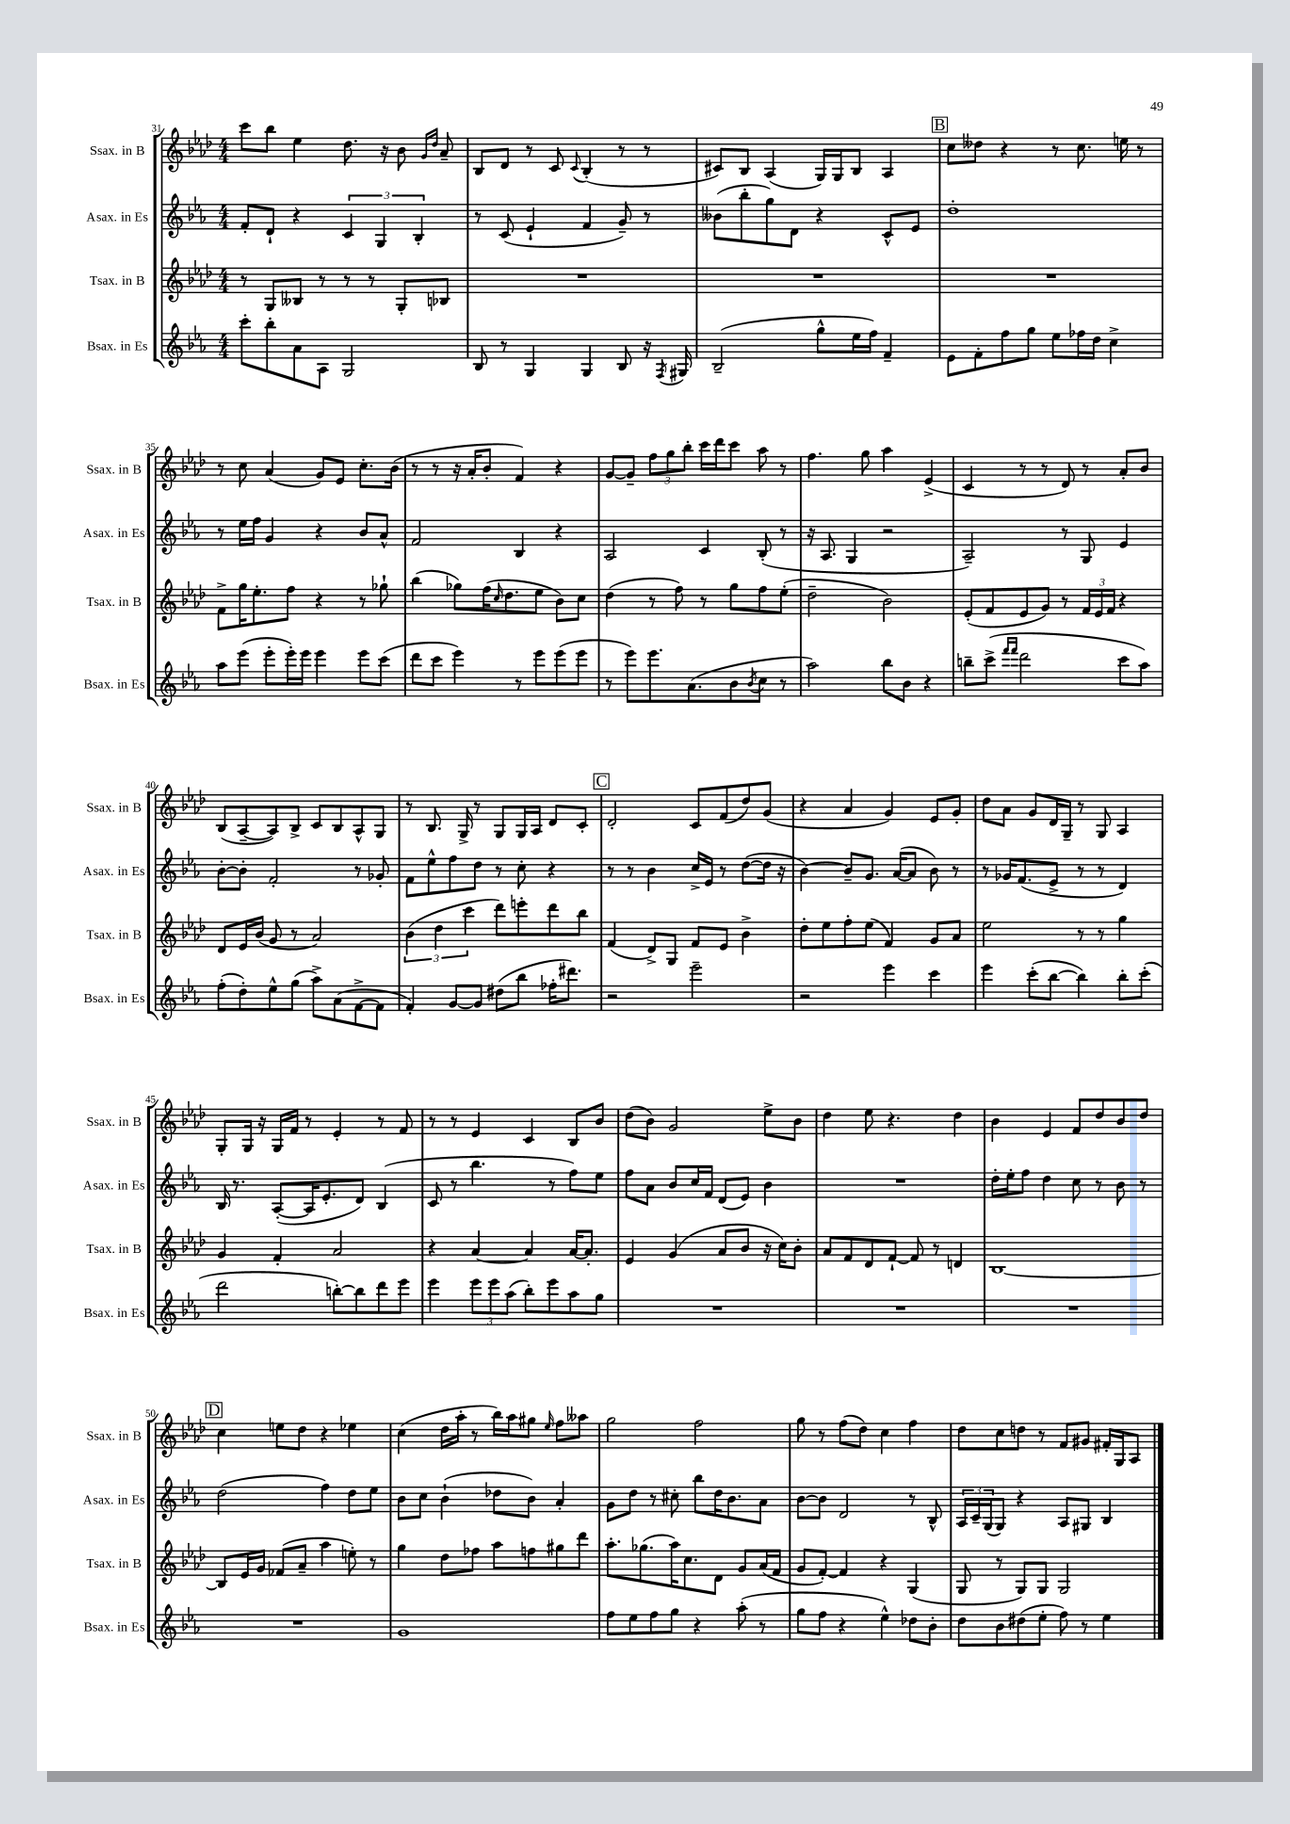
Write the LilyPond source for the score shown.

<<
\new StaffGroup <<
\new Staff = "s0" \with { instrumentName = "Ssax. in B" shortInstrumentName = "Ssax. in B" } {
    \clef treble \key aes \major \numericTimeSignature \time 4/4
    c'''8 bes''8 ees''4 des''8. r16 bes'8 \grace { g'16 des''16 } aes'8-- |
    bes8 des'8 r8 c'8 \appoggiatura { c'8 } bes4-.( r8 r8 |
    cis'8) bes8 aes4( g16) g16 bes8 aes4 |
    \mark \markup { \box "B" } c''8 deses''8 r4 r8 c''8. e''16 r8 |
    r8 c''8 aes'4( g'8) ees'8 c''8.-. bes'16( |
    r8 r8 r16 aes'16-. bes'8-. f'4) r4 |
    g'8~ g'8-- \tuplet 3/2 { f''8 g''8 bes''8-. } c'''16 des'''16 c'''8 aes''8 r8 |
    f''4. g''8 aes''4 ees'4->( |
    c'4 r8 r8 des'8) r8 aes'8-. bes'8 |
    bes8( aes8~-- aes8) bes8-> c'8 bes8 aes8-^ g8 |
    r8 bes8. g16-> r8 g8 g16 aes16 des'8 c'8-. |
    \mark \markup { \box "C" } des'2-. c'8 f'8( des''8) g'8( |
    r4 aes'4 g'4) ees'8 g'8-. |
    des''8 aes'8 g'8 des'16 g16-- r8 g8 aes4 |
    g8-. g16 r16 g16 f'16 r8 ees'4-. r8 f'8 |
    r8 r8 ees'4 c'4 bes8 bes'8 |
    des''8( bes'8) g'2 ees''8-> bes'8 |
    des''4 ees''8 r4. des''4 |
    bes'4 ees'4 f'8 des''8 bes'8 des''8 |
    \mark \markup { \box "D" } c''4 e''8 des''8 r4 ees''4 |
    c''4( des''16 aes''16-. r8 bes''16) aes''16 gis''8 \grace { ees''16 } f''8 aeses''8 |
    g''2 f''2 |
    g''8 r8 f''8( des''8) c''4 f''4 |
    des''8 c''8 d''8 r8 f'8 gis'8 fis'16-. g16 aes8 \bar "|." |
}
\new Staff = "s1" \with { instrumentName = "Asax. in Es" shortInstrumentName = "Asax. in Es" } {
    \clef treble \key ees \major \numericTimeSignature \time 4/4
    f'8-. d'8-! r4 \tuplet 3/2 { c'4 g4 bes4-. } |
    r8 c'8( ees'4-! f'4 g'8--) r8 |
    beses'8( bes''8-. g''8) d'8 r4 c'8-^ ees'8 |
    \mark \markup { \box "B" } d''1-. |
    r8 ees''16 f''16 g'4 r4 bes'8 aes'8-^ |
    f'2 bes4 r4 |
    aes2 c'4 bes8-.( r8 |
    r16 aes8. g4 r2 |
    aes2--) r8 g8 ees'4 |
    bes'8~-. bes'8-. f'2-. r8 ges'8-. |
    f'8 ees''8-^ f''8 d''8 r8 c''8-. r4 |
    \mark \markup { \box "C" } r8 r8 bes'4 c''16-> ees'16 r8 d''8~( d''16 r16 |
    bes'4~) bes'8-- g'8. aes'16~( aes'8 bes'8) r8 |
    r8 ges'16 f'8.( ees'8-> r8 r8 d'4) |
    bes16 r8. aes8~-.( aes16 ees'8.-. d'8) bes4( |
    c'8 r8 bes''4. r8 f''8) ees''8 |
    f''8 aes'8 bes'8 c''16 f'16 d'8( ees'8) bes'4 |
    R1 |
    d''16-. ees''16-. f''8 d''4 c''8 r8 bes'8 r8 |
    \mark \markup { \box "D" } d''2( f''4) d''8 ees''8 |
    bes'8 c''8 bes'4-!( des''8 bes'8) aes'4-. |
    g'8 d''8 r8 cis''8-. bes''8 d''16 bes'8. aes'8 |
    bes'8~ bes'8 d'2 r8 bes8-^ |
    \tuplet 3/2 { aes16 c'16-- g16( } g8) r4 aes8 gis8 bes4 \bar "|." |
}
\new Staff = "s2" \with { instrumentName = "Tsax. in B" shortInstrumentName = "Tsax. in B" } {
    \clef treble \key aes \major \numericTimeSignature \time 4/4
    r8 g8 beses8 r8 r8 r8 g8-. bes8 |
    R1 |
    R1 |
    \mark \markup { \box "B" } R1 |
    f'8-> g''16 ees''8.-. f''8 r4 r8 ges''8-! |
    bes''4( ges''8) f''16( \grace { c''16 } des''8. ees''8 bes'8) c''8 |
    des''4( r8 f''8) r8 g''8 f''8 ees''8-.( |
    des''2-- bes'2) |
    ees'8-.( f'8 ees'8 g'8) r8 \tuplet 3/2 { f'16 ees'16 f'16 } r4 |
    des'8 ees'16 bes'16( g'8 r8 aes'2) |
    \tuplet 3/2 { bes'4( des''4 c'''4 } des'''8) e'''8-. des'''8 bes''8 |
    \mark \markup { \box "C" } f'4( des'8->) g8 f'8 ees'8 bes'4-> |
    des''8-. ees''8 f''8-. ees''8( f'4) g'8 aes'8 |
    ees''2 r8 r8 g''4 |
    g'4 f'4-. aes'2 |
    r4 aes'4~ aes'4 aes'16~ aes'8.-. |
    ees'4 g'4( aes'8 bes'8 r16 c''16) bes'8-. |
    aes'8 f'8 des'8 f'8~-! f'8 r8 d'4 |
    bes1~ |
    \mark \markup { \box "D" } bes8 ees'16 g'16 fes'8( aes'8-- aes''4 e''8-.) r8 |
    g''4 des''8 fes''8 aes''8 f''8 gis''8 des'''8 |
    aes''8.-. ges''8.( aes''16) c''8. des'8 g'8 aes'16( f'16 |
    g'8 f'8~-.) f'4 r4 g4( |
    g8 r8 g8) g8 g2 \bar "|." |
}
\new Staff = "s3" \with { instrumentName = "Bsax. in Es" shortInstrumentName = "Bsax. in Es" } {
    \clef treble \key ees \major \numericTimeSignature \time 4/4
    c'''8-. bes''8-. aes'8 aes8 g2 |
    bes8 r8 g4 g4 bes8 r16 \acciaccatura { f8 } gis16 |
    bes2--( g''8-^ ees''16 f''16) f'4-- |
    \mark \markup { \box "B" } ees'8 f'8-. f''8 g''8 ees''8 fes''16 d''16 c''4-> |
    aes''8 ees'''8( ees'''8-. ees'''16-.) ees'''16 ees'''4 ees'''8 c'''8( |
    d'''8 c'''8 ees'''4) r8 ees'''8 ees'''8( ees'''8 |
    r8 ees'''8) ees'''8. aes'8.( bes'8 \acciaccatura { bes'8 } c''8 r8 |
    aes''2) bes''8 bes'8 r4 |
    b''8-- c'''8->( \grace { f'''16 f'''16 } d'''2 c'''8 aes''8) |
    f''8-.( d''8-.) ees''8-^ g''8( aes''8->) aes'8( f'8~-> f'8 |
    f'4-.) g'8~ g'8 dis''8( bes''8 fes''16-. dis'''8.) |
    \mark \markup { \box "C" } r2 ees'''2-- |
    r2 ees'''4 c'''4 |
    ees'''4 c'''8-.( bes''8~ bes''4) bes''8-. c'''8-.( |
    d'''2 b''8~-.) b''8 d'''8 ees'''8 |
    ees'''4 \tuplet 3/2 { ees'''8 ees'''8 aes''8( } bes''8-.) ees'''8 aes''8 g''8 |
    R1 |
    R1 |
    R1 |
    \mark \markup { \box "D" } R1 |
    g'1 |
    f''8 ees''8 f''8 g''8 r4 aes''8-.( r8 |
    g''8 f''8 r4 ees''4-^) des''8 bes'8-. |
    d''8 bes'8 dis''8( ees''8-. f''8) r8 ees''4 \bar "|." |
}
>>
>>
\layout { \context { \Score currentBarNumber = #31 } }
